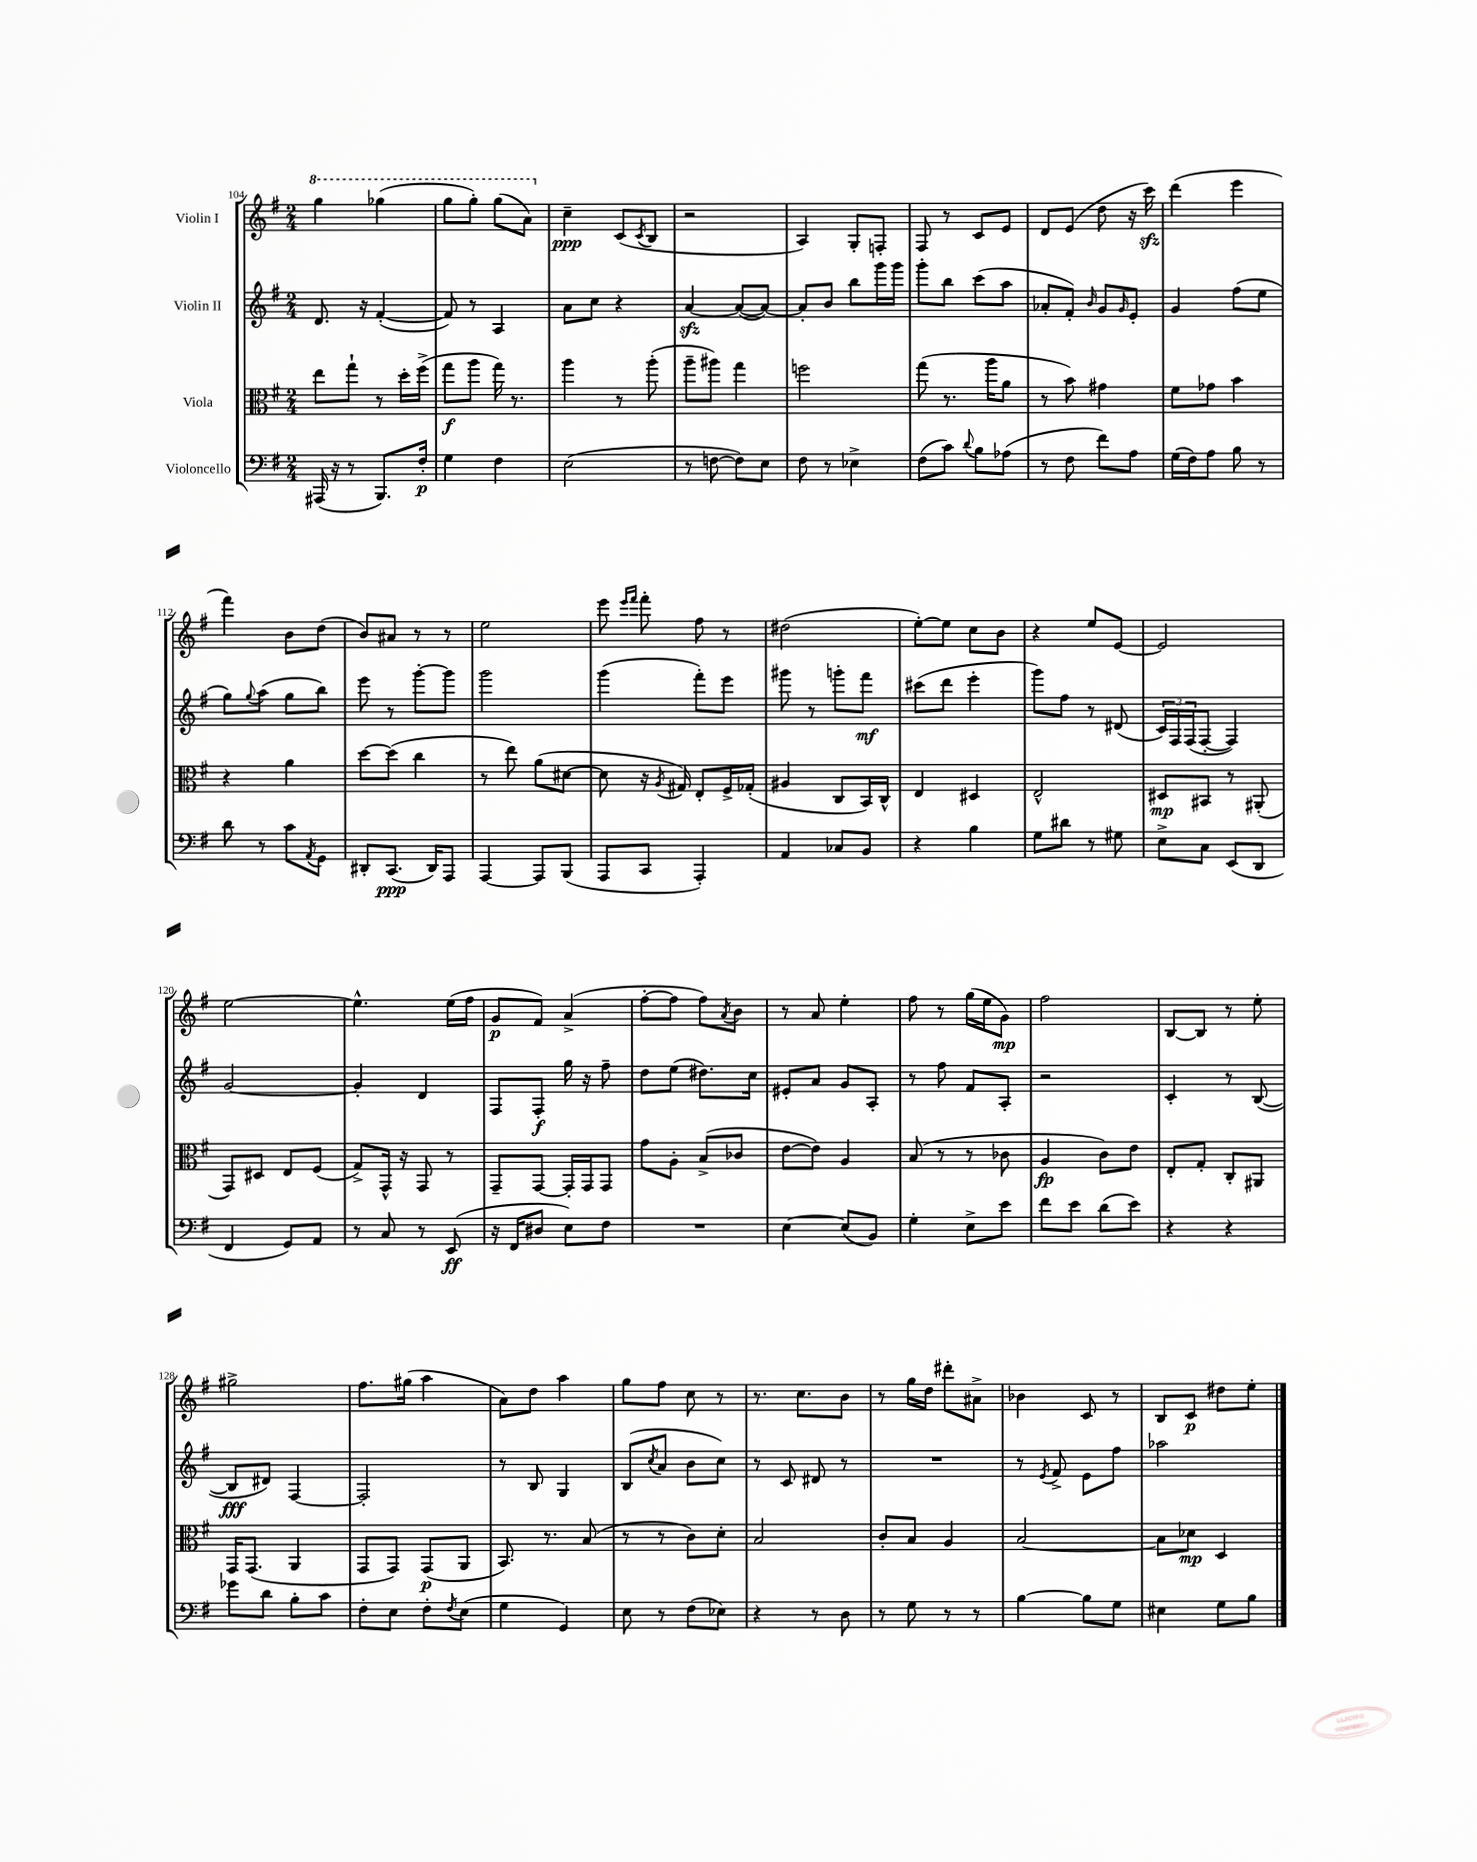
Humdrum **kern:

**kern	**kern	**kern	**kern
*staff4	*staff3	*staff2	*staff1
*clefF4	*clefC3	*clefG2	*clefG2
*k[f#]	*k[f#]	*k[f#]	*k[f#]
*M2/4	*M2/4	*M2/4	*M2/4
(16AAA#	8ee	8.d	4ggg
16r	.	.	.
8r	8gg`	.	.
.	.	16r	.
8.BBB)	8r	([4f#'	(4ggg-
.	16dd'	.	.
16F#'	(16ff#^	.	.
=	=	=	=
4G	8gg	8f#])	8ggg
.	8aa	8r	8ggg')
4F#	16gg)	4A	(8ggg
.	8.r	.	.
.	.	.	8aa)
=	=	=	=
(2E	4aa	8a	4cc~
.	.	8cc	.
.	8r	4r	(8c
.	.	.	8qc
.	(8aa'	.	8B
=	=	=	=
8r	8aa~	[4a	2r
[8F	8aa#)	.	.
8F])	4gg	(8a_	.
8E	.	8a_)	.
=	=	=	=
8F#	2ff	8a']	4A)
8r	.	8b	.
4E-^	.	8bb	8G'
.	.	16ggg	8F'
.	.	16ggg	.
=	=	=	=
(8F#	(8gg	8ggg'	8F#
8c)	8.r	8bb	8r
8qqd	.	.	.
8B	.	(8ccc	8c
.	16aa	.	.
(8A-	8a	8aa	8e
=	=	=	=
8r	8r	8a-'	8d
8F#	8b)	8f#')	(8e
.	.	16qqb	.
8f#)	4g#	8g	8dd
.	.	16qqg	.
8A	.	8e'	16r
.	.	.	16ccc)
=	=	=	=
(16G	8f#	4g	(4ddd
16F#)	.	.	.
8A	8g-	.	.
8B	4b	(8ff#	4eee
8r	.	8ee	.
=	=	=	=
8d	4r	8gg)	4fff#)
.	.	8qqgg	.
8r	.	(8aa	.
8c	4a	8gg	8b
8qAA	.	.	.
8GG	.	8bb)	(8dd
=	=	=	=
8DD#'	[8dd	8eee	8b)
(8.CC	(8dd]	8r	8a#
.	4cc	[8ggg'	8r
16DD#)	.	.	.
8AAA	.	8ggg]	8r
=	=	=	=
[4AAA	8r	2ggg	2ee
.	8ee)	.	.
8AAA]	(8a	.	.
(8BBB	[8d#	.	.
=	=	=	=
8AAA	8d#]	(4ggg	8eee
.	.	.	16qqeee
.	.	.	16qqfff#
8CC	16r	.	8fff#'
.	8qA	.	.
.	16G#)	.	.
4AAA')	8E'	8fff#')	8ff#
.	16F#^	8eee	8r
.	(16G-'	.	.
=	=	=	=
4AA	4A#	8ggg#	(2dd#
.	.	8r	.
8C-	8C	8ggg'	.
8BB	16BB)	8fff#	.
.	16C^^	.	.
=	=	=	=
4r	4E	(8ccc#	[8ee')
.	.	8ddd	8ee]
4B	4D#	4eee'	8cc
.	.	.	8b
=	=	=	=
8G	2E^^	8ggg)	4r
8d#	.	8ff#	.
8r	.	8r	8ee
8G#	.	(8d#	[8e
=	=	=	=
8E^	8D#	24c)	2e]
.	.	24F#	.
.	.	(24F#	.
8C	8BB#	[8F#'	.
(8EE	8r	4F#])	.
8DD	(8AA#'	.	.
=	=	=	=
4FF#	8GG)	[2g	[2ee
.	8D#	.	.
8GG)	8E	.	.
8AA	(8F#	.	.
=	=	=	=
8r	8G^)	4g']	4.ee^^]
8C	16GG^^	.	.
.	16r	.	.
8r	8GG	4d	.
(8EE	8r	.	(16ee
.	.	.	16ff#
=	=	=	=
16r	8GG~	8F#	8g
16FF#	.	.	.
8D#	[8GG	8F#'	8f#)
8E)	16GG']	16gg	(4a^
.	16GG	16r	.
8F#	8GG	8ff#~	.
=	=	=	=
2r	8g	8dd	[8ff#'
.	8A'	(8ee	8ff#]
.	(8B^	8.dd#)	8ff#)
.	.	.	8qa
.	8c-	.	8b
.	.	16cc	.
=	=	=	=
[4E	[8e	8e#'	8r
.	8e])	8a	8a
(8E]	4A	8g	4ee'
8BB)	.	8A'	.
=	=	=	=
4G'	(8B	8r	8ff#
.	8r	8ff#	8r
8E^	8r	8f#	(16gg
.	.	.	16ee
8e	8c-	8A'	8g)
=	=	=	=
8f#	4A	2r	2ff#
8e	.	.	.
(8d	8c)	.	.
8e)	8e	.	.
=	=	=	=
4r	8E'	4c'	[8B
.	8G'	.	8B]
4r	8C'	8r	8r
.	8AA#	([8B	8ee'
=	=	=	=
8g-	16GG	8B]	2gg#^
.	(8.GG	.	.
8d	.	8d#)	.
8B'	4AA	[4F#	.
8c	.	.	.
=	=	=	=
8F#'	8GG	2F#']	8.ff#
8E	8GG)	.	.
.	.	.	(16gg#
8F#'	(8GG	.	4aa
8qF#	.	.	.
(8E	8AA	.	.
=	=	=	=
4G	8.BB)	8r	8a)
.	.	8B	8dd
.	8.r	.	.
4GG)	.	4G	4aa
.	(8B	.	.
=	=	=	=
8E	8r	(8B	8gg
.	.	8qcc	.
8r	8r	8a	8ff#
(8F#	8c)	8b	8cc
8E-)	8d'	8cc)	8r
=	=	=	=
4r	2B	8r	8.r
.	.	8c	.
.	.	.	8.cc
8r	.	8d#	.
8D	.	8r	8b
=	=	=	=
8r	8c'	2r	8r
8G	8B	.	16gg
.	.	.	16dd
8r	4A	.	8ddd#'
8r	.	.	8a#^
=	=	=	=
[4B	[2B	8r	4b-
.	.	8qe	.
.	.	8f#^	.
8B]	.	8e	8c
8G	.	8ff#	8r
=	=	=	=
4E#	8B]	2aa-	8B
.	8d-	.	8c
8G	4D	.	8dd#
8B	.	.	8ee'
==	==	==	==
*-	*-	*-	*-
